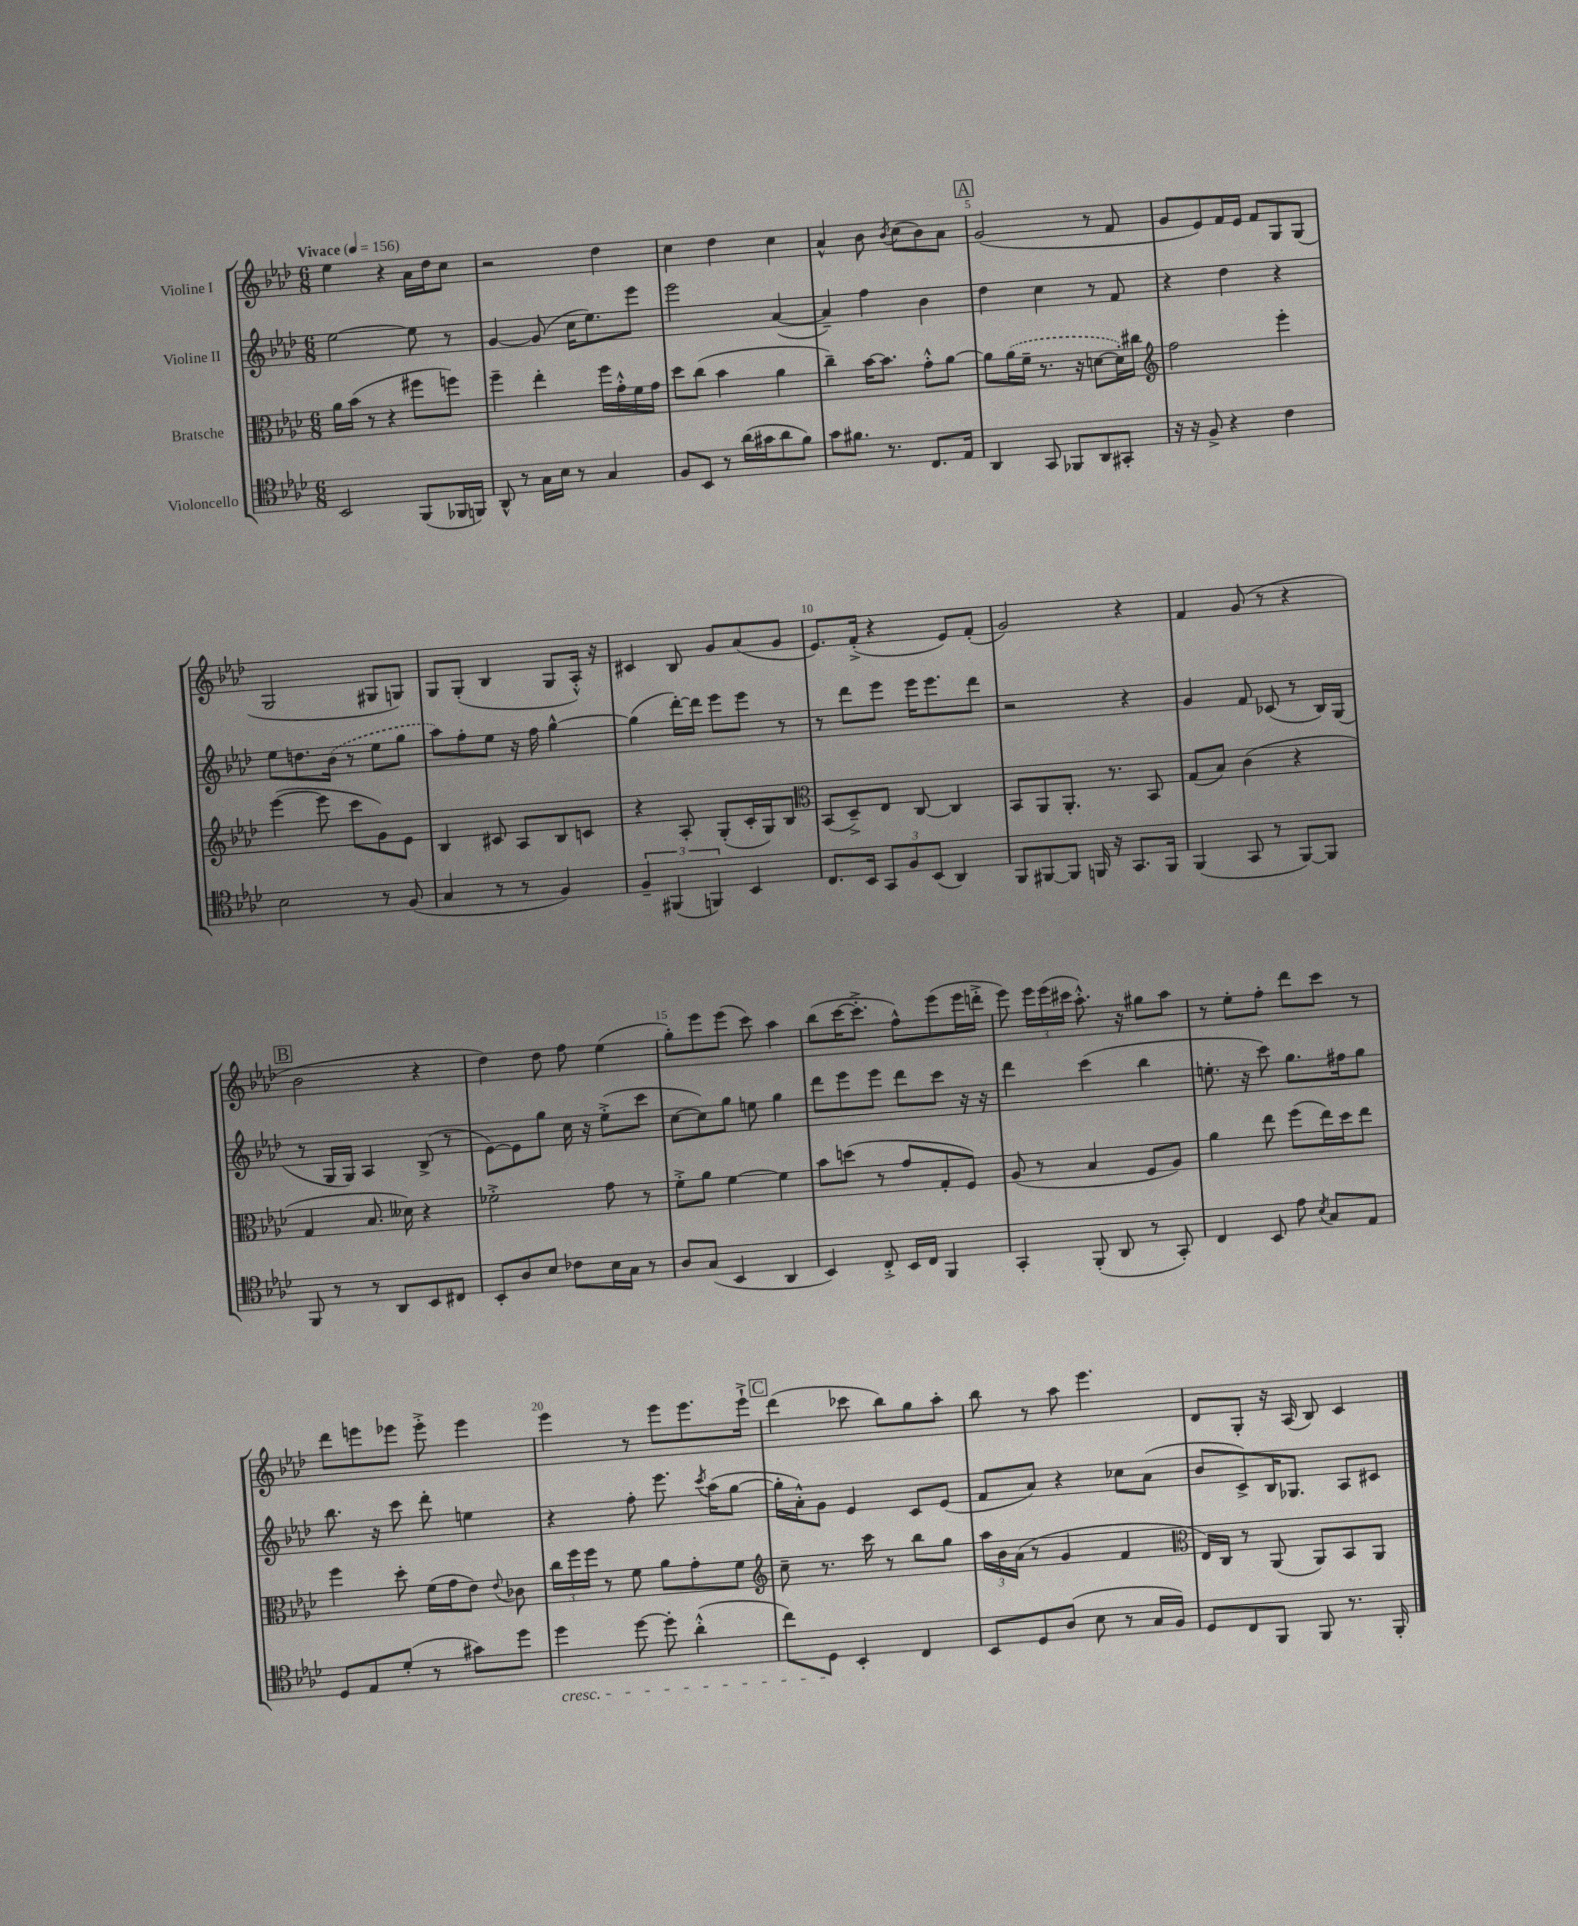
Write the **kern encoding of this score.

**kern	**kern	**kern	**kern
*staff4	*staff3	*staff2	*staff1
*clefC4	*clefC3	*clefG2	*clefG2
*k[b-e-a-d-]	*k[b-e-a-d-]	*k[b-e-a-d-]	*k[b-e-a-d-]
*M6/8	*M6/8	*M6/8	*M6/8
*MM156	*MM156	*MM156	*MM156
2BB-/	16a-\LL	[2ee-\	4ee-\
.	(16b-\JJ	.	.
.	8r	.	.
.	4r	.	4r
(8FF/L	8ff#\L	8ee-\]	16a-\LL
.	.	.	16dd-\J
16FF-/L	8ff\J)	8r	8cc\J
16FF/JJ)	.	.	.
=	=	=	=
8AA-^^/	4ff~\	[4g/	2r
8r	.	.	.
16G\LL	4ee-'\	(8g/]	.
16B-\JJ	.	.	.
8r	.	16cc\LK	.
.	.	8.ee-\)	.
4G/	16ff\LL	.	4dd-\
.	16g'^^\	.	.
.	16f\	8eee-\J	.
.	16g\JJ	.	.
=	=	=	=
8F/L	8dd-\L	2eee-\	4cc\
8BB-/J	(8cc\J	.	.
8r	4b-\	.	4dd-\
(16a-\LL	.	.	.
16g#\J	.	.	.
8a-\	4a-\	([4a-/	4cc\
8f\J)	.	.	.
=	=	=	=
8g\L	4cc~\)	4a-~/])	4a-^^/
8.f#\J	.	.	.
.	[16b-\LK	4ff\	8b-\
8.r	8.b-\]J	.	.
.	.	.	8qb-/
.	.	.	(8cc\L
8.C/L	8g'^^\L	4b-\	8b-\)
.	[8a-\J	.	8a-\J
16E-/Jk	.	.	.
=	=	=	=
4AA-/	8a-\]L	4dd-\	(2g/
.	(16a-\L	.	.
.	16f~\JJ	.	.
8GG/	8.r	4cc\	.
8FF-/L	.	.	.
.	16r	.	.
8AA-/	[8d\L	8r	8r
8GG#'/J	16d'\]L)	8f/	8f/
.	16cc#\JJ	.	.
=	=	=	=
*	*clefG2	*	*
16r	2ff\	4r	8g/L
16r	.	.	.
8F^/	.	.	8e-/)
4r	.	4dd-\	16f/L
.	.	.	16e-/JJ
.	.	.	8f/L
4c\	4eee-'\	4r	8G/
.	.	.	(8G/J
=	=	=	=
2B-\	([4eee-\	8ee-\L	2G/
.	.	8.dd\	.
.	8eee-\]	.	.
.	.	(16b-\Jk	.
.	8ccc\L	8r	.
8r	8g\)	8ee-\L	8G#/L
(8F/	8e-\J	8gg\J	8G/J)
=	=	=	=
4G/	4B-/	8aa-\L)	8G/L
.	.	8ff'\	(8G'/J
8r	8c#/	8ee-\J	4B-/
8r	8A-/L	16r	.
.	.	16ff\	.
4F/)	8B-/	[4gg^^\	8G/L
.	8c/J	.	16A-'^^/Jk)
.	.	.	16r
=	=	=	=
6F~/	4r	(4gg\]	4c#/
(6FF#/	.	.	.
.	8A-'/	[16ddd-'\LL)	8B-/
.	.	16ddd-\]JJ	.
6FF/)	.	.	.
.	(8G'/L	8eee-\L	8g/L
4BB-/	16c'/L	8eee-\J	(8a-/
.	16G/J)	.	.
.	8B-/J	8r	8g/J
=	=	=	=
*	*clefC3	*	*
8.C/L	(8BB-/L	8r	8.e-/L)
.	8D-~^/)	8ddd-\L	.
16BB-/Jk	.	.	(16f'^/Jk
12GG/L	8E-/J	8eee-\J	4r
12F/	.	.	.
.	[8C/	16eee-\LK	.
(12BB-/J	.	.	.
.	.	8.eee-\	.
4AA-/)	4C/]	.	8e-/L)
.	.	8ddd-\J	(8f'/J
=	=	=	=
8FF/L	8BB-/L	2r	2g/)
[8FF#/	8AA-/	.	.
8FF#/]J	8.AA-'/J	.	.
16FF/	.	.	.
16r	8.r	.	.
8.GG/L	.	4r	4r
.	8BB-/	.	.
16FF/Jk	.	.	.
=	=	=	=
(4FF/	(8G/L	4g/	4f/
.	8B-/J)	.	.
8GG/	(4c\	8f/	(8g/
8r	.	(8c-/	8r
[8FF/L)	4r	8r	4r
8FF/]J	.	16B-/LL)	.
.	.	(16G/JJ	.
=	=	=	=
8FF/	4G/	8r	2b-\
8r	.	16G/LL	.
.	.	16G/JJ)	.
8r	8.B-/	4A-/	.
8AA-/L	.	.	.
.	16d--\)	.	.
8BB-/	4r	(8B-^/	4r
8C#/J	.	8r	.
=	=	=	=
8BB-'/L	2f-'^\	[8e-\L)	4dd-\)
8A-/	.	8e-\]	.
8B-/J	.	8gg\J	8dd-\
8c-\L	.	16cc\	8ff\
.	.	16r	.
16B-\L	8g\	(8ee-'^\L	(4ee-\
16G\JJ	.	.	.
8r	8r	8ccc\J	.
=	=	=	=
8A-/L	8f'^\L	[8cc\L	8gg'\L)
(8G/J	8a-\J	8cc\])	8eee-\
4BB-/	[4f\	8gg\J	(8eee-\J
.	.	8ee\	8ccc\)
4AA-/	4f\]	4gg\	4aa-\
=	=	=	=
4BB-/)	8b-\L	8ddd-\L	(8bb-\L
.	(8dd\J	8eee-\	[16ccc\K
.	.	.	8.ccc'^\]J
8C'^/	8r	8eee-\J	.
16BB-/LL	8g/L	8ddd-\L	8ff^^\L)
16C/JJ	.	.	.
4FF/	8G'/	8ccc\J	(8eee-\
.	8F/J)	16r	16eee-\L
.	.	16r	16ddd'^\JJ
=	=	=	=
4GG'/	(8A-/	4ddd-\	8eee-\)
.	8r	.	24eee-\LL
.	.	.	(24eee-\
.	.	.	24ccc#\JJ
(8FF'/	4B-/	(4ccc\	8.aa-'^^\)
8AA-/	.	.	.
.	.	.	16r
8r	8F/L	4bb-\	8gg#\L
8GG'/)	8A-/J)	.	8aa-\J
=	=	=	=
4C/	4a-\	8.ee'\	8r
.	.	.	8ee-'\L
.	.	16r	.
8BB-/	8ee-\	8ccc\)	8ff'\J
8e-\	(8ff\L	8.gg\L	8ddd-\L
8qB-/	.	.	.
8G/L	16ee-\L)	.	8ccc\J
.	16dd-\J	16ff#\k	.
8E-/J	8ee-\J	8gg\J	8r
=	=	=	=
8D-/L	4ff\	8.bb-\	8ddd-\L
8E-/	.	.	8eee\
.	.	16r	.
(8d-'/J	8dd-'\	8ccc\	8eee-\J
8r	(16f\LL	8ddd-'\	8eee-'^\
.	16g\J	.	.
8g#\L)	8e-\J)	4ee\	4eee-\
.	8qqe-/	.	.
8dd-\J	8c-\	.	.
=	=	=	=
4dd-\	24cc\LL	4r	4eee-\
.	24ff\	.	.
.	24ff\JJ	.	.
.	8r	.	.
[8dd-\	8f\	8ff'\	8r
8dd-'\]	8a-\L	8.eee-\	8eee-\L
(4a-'^^\	8g'\	.	8.eee-\
.	.	8qccc/	.
.	.	(16aa-\LK	.
.	8f\J	[8gg\J	.
.	.	.	16eee-`^\Jk
=	=	=	=
*	*clefG2	*	*
8cc\L)	8cc~\	16gg'\]LL	(4ddd-\
.	.	16a-'^^\J)	.
8D-\J	8.r	8g\J	.
4BB-'/	.	4e-/	8ccc-\
.	16ccc\	.	.
.	8r	.	8bb-\L)
4C/	8bb-\L	8c/L	8gg\
.	8gg\J	(8e-/J	8aa-'\J
=	=	=	=
8BB-/L	24aa-\LL	8f/L	8bb-\
.	24b-\	.	.
.	(24a-\JJ	.	.
8D-/	8r	8a-/J)	8r
(8A-/J	4g/	4r	8aa-\
8B-\	.	.	4.eee-\
8r	4f/	8cc-\L	.
16G/LL	.	(8a-\J	.
16F/JJ)	.	.	.
=	=	=	=
*	*clefC3	*	*
8D-/L	16E-/LL)	8b-/L	8d-/L
.	16C/JJ	.	.
8C/	8r	8c^/)	8G'/J
8FF/J	(8AA-/	16B-/K	16r
.	.	8.G-/J	(16A-/
8FF/	8AA-/L)	.	8B-/)
8.r	8BB-/	8A-/L	4c/
.	8AA-/J	8c#/J	.
16FF'/	.	.	.
==	==	==	==
*-	*-	*-	*-
